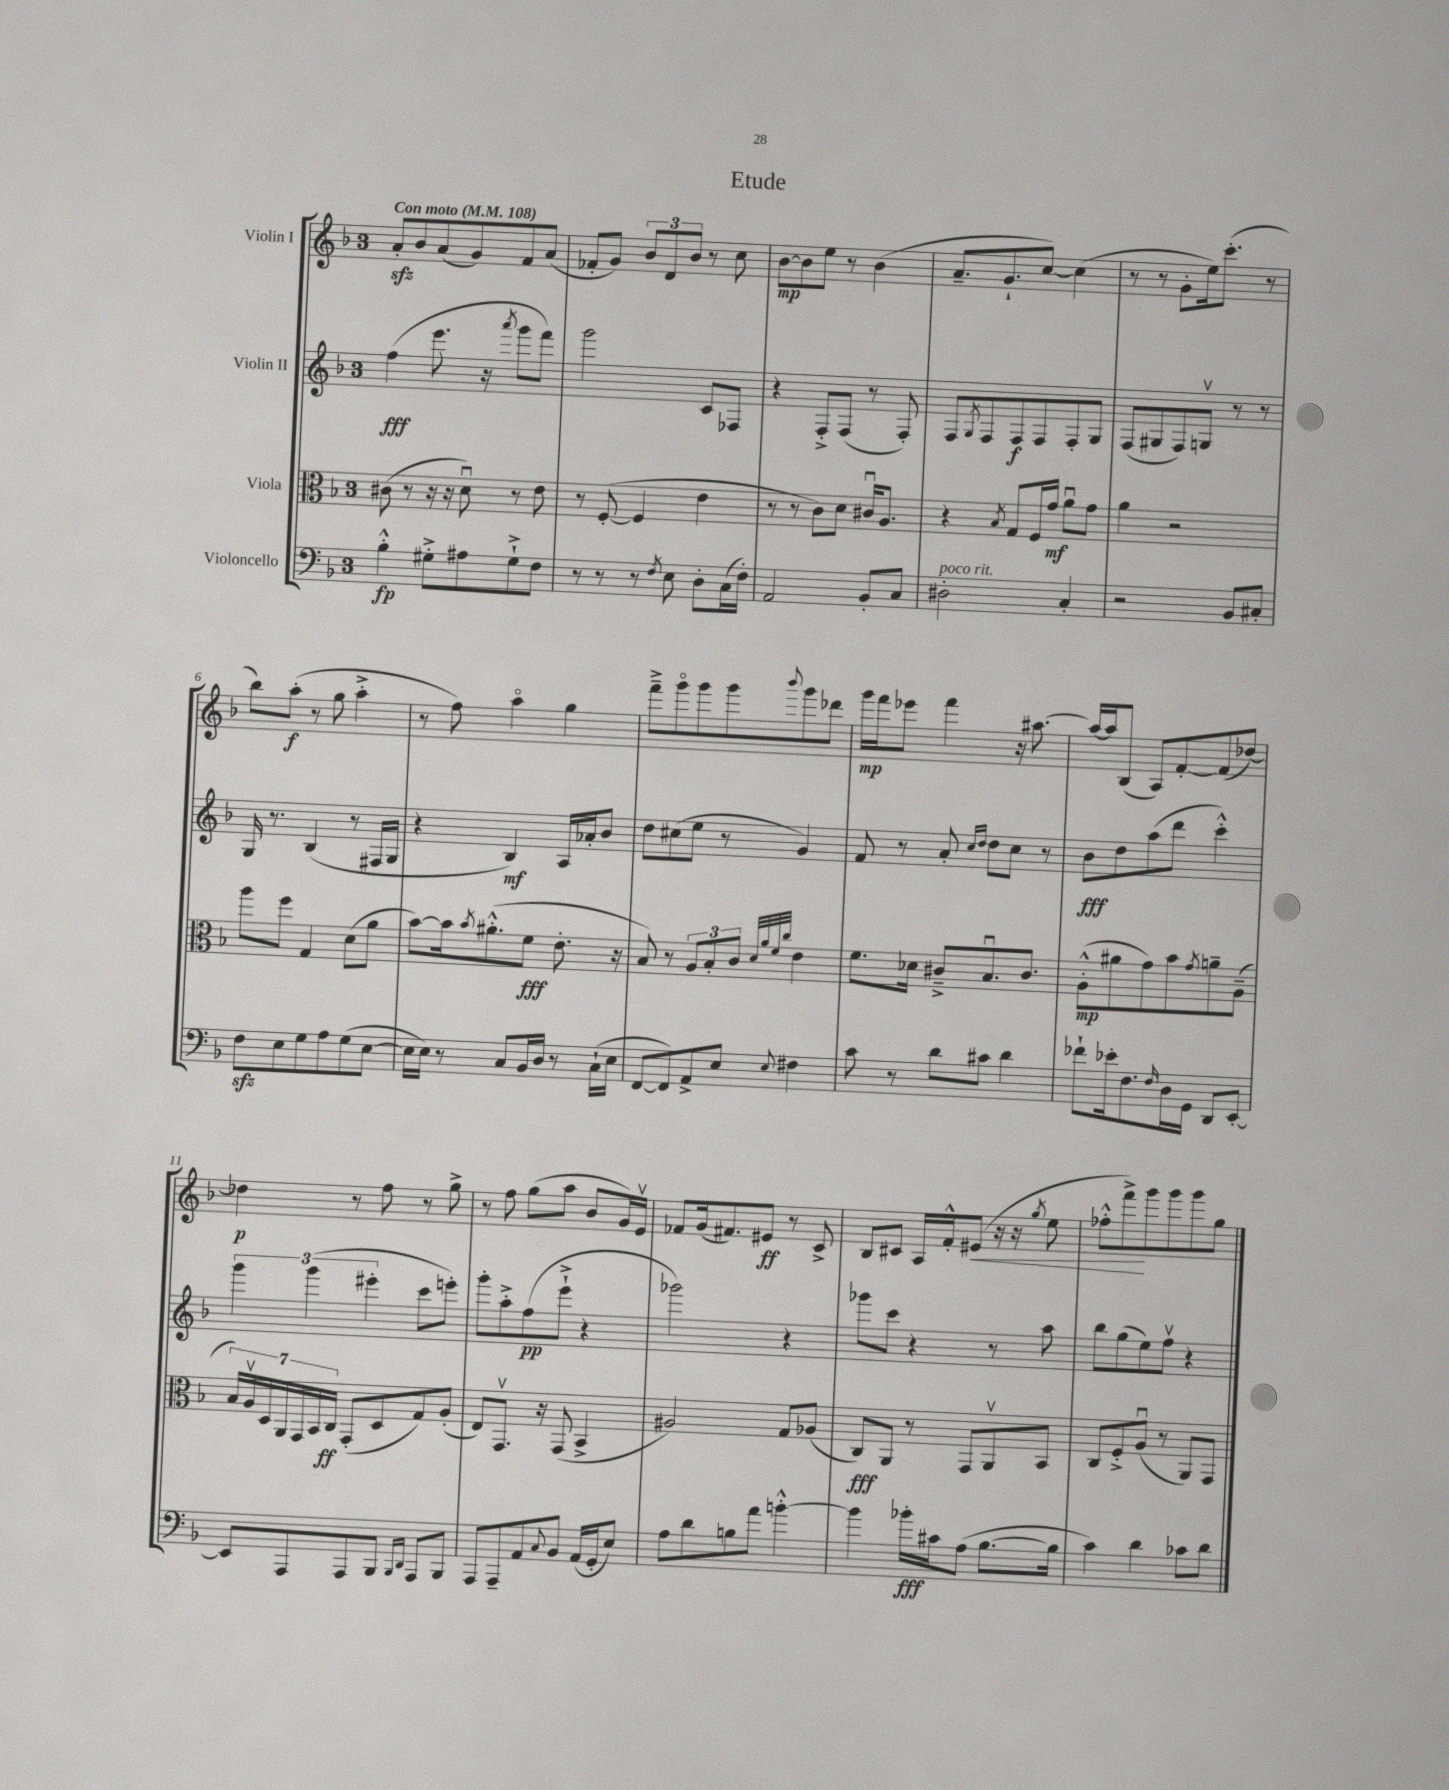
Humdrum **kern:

**kern	**kern	**kern	**kern
*staff4	*staff3	*staff2	*staff1
*clefF4	*clefC3	*clefG2	*clefG2
*k[b-]	*k[b-]	*k[b-]	*k[b-]
*M3/4	*M3/4	*M3/4	*M3/4
*MM108	*MM108	*MM108	*MM108
4B-'^^	(8c#	(4ff	8a'
.	8r	.	8b-
8G#'^	16r	8.eee	(8a
.	16r	.	.
8A#	8du)	.	8g)
.	.	16r	.
.	.	8qaaa	.
8G#`^	8r	8ggg	8f
8F	8e	8fff)	(8a
=	=	=	=
8r	8r	2ggg	8f-'
8r	([8F'	.	8g)
8r	4F]	.	12b-
.	.	.	12d
8qF	.	.	.
8E	.	.	.
.	.	.	12b-
8D'	4e	8c	8r
(16C	.	8F-	8cc
16F')	.	.	.
=	=	=	=
2AA	8r	4r	[8b-
.	8r	.	8b-]
.	8c)	8F'^	8ee
.	8d	(8F	8r
8BB-'	16c#u	8r	(4b-
.	8.A	.	.
8C	.	8F')	.
=	=	=	=
2D#'	4r	8F	8.a~
.	.	8qG	.
.	.	8F	.
.	.	.	8.g`
.	8qB-	.	.
.	8G	8F	.
.	16F	8F	[8cc)
.	16g	.	.
4C'	8au	8F'	(4cc]
.	8g	8G	.
=	=	=	=
2r	4a	(8F	8r
.	.	8G#	8r
.	2r	8F)	8g'
.	.	8Gv	16ee)
.	.	.	(8.ccc'
8BB-	.	8r	.
8C#'	.	8r	8r
=	=	=	=
8F	8aa	16G	8bb-)
.	.	8.r	.
8E	8ff	.	(8aa'
8G	4G	(4B-	8r
8A	.	.	8gg
(8G	(8d	8r	4aa'^
[8E	8a	16F#	.
.	.	16G	.
=	=	=	=
16E]	[8b-)	4r	8r
16E)	.	.	.
8r	16b-]	.	8ff)
.	8qb-	.	.
.	(8.a#'^^	.	.
8C	.	4B-)	4aao
16BB-	8f	.	.
16D	.	.	.
8r	8.e'	16A	4gg
.	.	16a-'	.
(16C`	.	8b-	.
16E	16r	.	.
=	=	=	=
[8FF	8B-)	8dd	8fff~^
8FF])	8r	(8cc#	8gggo
8AA^	12A	8ee	8ggg
.	12B-'	.	.
8E	.	8r	8ggg
.	12c	.	.
.	32qqd	.	.
.	32qqa	.	.
.	32qqf	.	.
8qqE	32qqcc	.	8qqbbb-
4F#	4e	4g)	8ggg
.	.	.	8ddd-
=	=	=	=
8c	8.f	8f	16ggg
.	.	.	16fff
8r	.	8r	8eee-
.	16d-	.	.
8d	8c#~^	8a'	4fff
.	.	16qqcc	.
.	.	16qqdd	.
8c#	8.B-u	8dd	.
4d	.	8cc	16r
.	8.c#	.	[8.aa#
.	.	8r	.
=	=	=	=
8f-`	(8A'^^	8b-	16aa#_
.	.	.	16aa#]
16e-'	8a#	8dd	(8B-
8.F	.	.	.
.	8g)	(8aa	8A)
16qqF	.	.	.
16D	8b-	8ddd	[8f'
16GG	.	.	.
.	8qg	.	.
8DD	8a~	4ccc'^^)	(8f]
[8EE'	(8A~	.	[8dd-)
=	=	=	=
8EE]	28B-)	6ggg	4dd-]
.	28Av	.	.
.	28D	.	.
.	28AA	.	.
8AAA	.	.	.
.	28GG	.	.
.	.	(6ggg	.
.	28BB-	.	.
.	28C	.	.
8AAA	(8GG'	.	8r
.	.	6eee#'	.
8BBB-	8D	.	8ff
16qqBBB-	.	.	.
16qqDD	.	.	.
8AAA	8G)	8ccc	8r
8BBB-	(8A'	8eee')	8gg^
=	=	=	=
8AAA	8E)	8ggg'	8r
8AAA~	8.GGv	8aa'^	8ff
8AA	.	(8ff	(8gg
.	16r	.	.
8qqC	.	.	.
8BB-	(8GG	8eee`^	8aa
(16AA	4BB-^	4r	8b-
16GG'	.	.	.
8E)	.	.	16g)
.	.	.	16ev
=	=	=	=
8A	2A#)	2ggg-)	8f-
8d	.	.	(16g
.	.	.	8.f#)
8B	.	.	.
8a	.	.	8e#
[4b'^^	8G	4r	8r
.	(8A-	.	8c^
=	=	=	=
4b]	8C)	8ggg-	8B-
.	8AA	8ccc	8c#
16b-'	8r	4r	16A
16c#	.	.	16f'^^
(8A	8GG	.	(8e#
[8.B-	8AAv	8r	16r
.	.	.	16r
.	.	.	8qgg
.	8BB-	8aa	8ee
16B-]	.	.	.
=	=	=	=
4c)	8C	8bb-	8ff-'^^
.	8F'^	(8gg	8fff^)
4d	(8Au	8ee)	8ggg
.	8r	8ffv	8ggg
8c-	8AA)	4r	8ggg
8d	8GG	.	8gg
==	==	==	==
*-	*-	*-	*-
